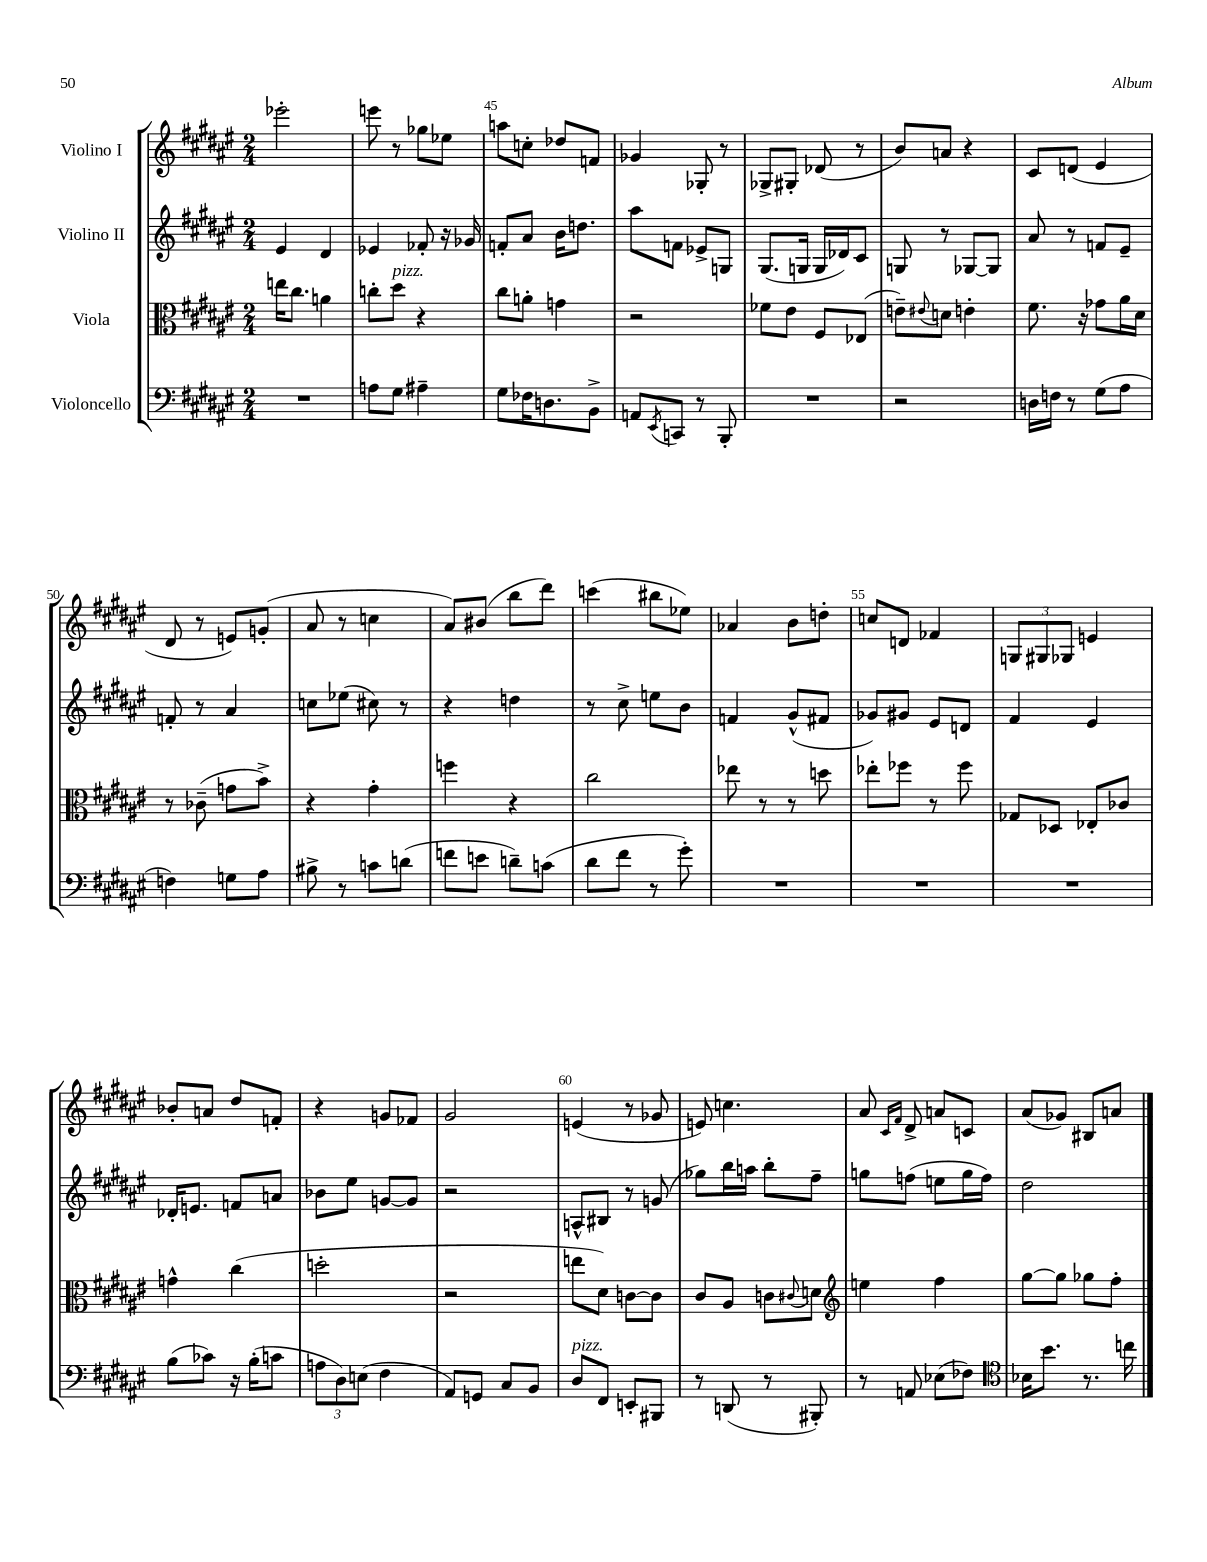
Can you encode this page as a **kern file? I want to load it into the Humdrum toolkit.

**kern	**kern	**kern	**kern
*part4	*part3	*part2	*part1
*staff4	*staff3	*staff2	*staff1
*I"Violoncello	*I"Viola	*I"Violino II	*I"Violino I
*clefF4	*clefC3	*clefG2	*clefG2
*k[f#c#g#d#a#e#]	*k[f#c#g#d#a#e#]	*k[f#c#g#d#a#e#]	*k[f#c#g#d#a#e#]
*M2/4	*M2/4	*M2/4	*M2/4
=43	=43	=43	=43
2r	16een\KL	4e#/	2eee-X'\
.	8.cc#\J	.	.
.	4an\	4d#/	.
=44	=44	=44	=44
8An\L	8ccn'\L	4e-X/	8eeen\
!	!LO:TX:a:i:t=pizz.	!	!
8G#\J	8dd#\J	.	8r
4A#X~\	4r	8f-X'/	8gg-X\L
.	.	16r	8ee-X\J
.	.	16g-X/	.
=45	=45	=45	=45
8G#\L	8cc#\L	8fn'/L	8aan\L
16F-X\K	8an'\J	8a#/J	8ccn'\J
8.Dn\	.	.	.
.	4gn\	16b\KL	8dd-X/L
.	.	8.ddn\J	.
8BB^\J	.	.	8fn/J
=46	=46	=46	=46
8AAn/L	2r	8aa#\L	4g-X/
8qEE#/	.	.	.
8CCn/J	.	8fn\J	.
8r	.	8e-X^/L	8G-X'/
8BBB'/	.	8Gn/J	8r
=47	=47	=47	=47
2r	8f-X\L	(8.G#/L	8G-X^/L
.	8e#\J	.	8G#X'/J
.	.	16Gn/Jk	.
.	8F#/L	16G/LL	(8d-X/
.	.	16d-X/J)	.
.	(8E-X/J	8c#/J	8r
=48	=48	=48	=48
2r	8en~\L)	8Gn/	8b/L)
.	8qqe#X/	.	.
.	8dn\J	8r	8an/J
.	4en'\	[8G-X/L	4r
.	.	8G-/J]	.
=49	=49	=49	=49
16Dn\LL	8.f#\	8a#/	8c#/L
16Fn\JJ	.	.	.
8r	.	8r	(8dn/J
.	16r	.	.
(8G#\L	8g-X\L	8fn/L	4e#/
8A#\J	16a#\L	8e#~/J	.
.	16d#\JJ	.	.
!!LO:LB:g=z
=50	=50	=50	=50
4Fn\)	8r	8fn'/	8d#/
.	(8c-X~\	8r	8r
8Gn\L	8gn\L	4a#/	8en/L)
8A#\J	8b^\J)	.	(8gn'/J
=51	=51	=51	=51
8B#X^\	4r	8ccn\L	8a#/
8r	.	(8ee-X\J	8r
8cn\L	4g#'\	8cc#X\)	4ccn\
(8dn\J	.	8r	.
=52	=52	=52	=52
8fn\L	4ffn\	4r	8a#/L)
8en\J	.	.	(8b#X/J
8dn~\L)	4r	4ddn\	8bb\L
(8cn\J	.	.	8ddd#\J)
=53	=53	=53	=53
8d#\L	2cc#\	8r	(4cccn\
8f#\J	.	8cc#^\	.
8r	.	8een\L	8bb#X\L
8g#'\)	.	8b\J	8ee-X\J)
=54	=54	=54	=54
2r	8ee-X\	4fn/	4a-X/
.	8r	.	.
.	8r	(8g#^^/L	8b\L
.	8ddn\	8f#X/J	8ddn'\J
=55	=55	=55	=55
2r	8ee-X'\L	8g-X/L)	8ccn/L
.	8ff-X\J	8g#X/J	8dn/J
.	8r	8e#/L	4f-X/
.	8ff-\	8dn/J	.
=56	=56	=56	=56
2r	8G-X/L	4f#/	12Gn/L
.	.	.	12G#X/
.	8D-X/J	.	.
.	.	.	12G-X/J
.	8E-X'/L	4e#/	4en/
.	8c-X/J	.	.
!!LO:LB:g=z
=57	=57	=57	=57
(8B\L	4gn^^\	16d-X'/KL	8b-X'/L
.	.	8.en/J	.
8c-X\J)	.	.	8an/J
16r	(4cc#\	8fn/L	8dd#/L
(16B'\KL	.	.	.
8cn\J	.	8an/J	8fn'/J
=58	=58	=58	=58
12An\L	2ddn'\	8b-X\L	4r
12D#\)	.	.	.
.	.	8ee#\J	.
(12En\J	.	.	.
4F#\	.	[8gn/L	8gn/L
.	.	8g/J]	8f-X/J
=59	=59	=59	=59
8AA#/L)	2r	2r	2g#/
8GGn/J	.	.	.
8C#/L	.	.	.
8BB/J	.	.	.
=60	=60	=60	=60
!LO:TX:a:i:t=pizz.	!	!	!
8D#/L	8een\L	8An^^/L	(4en/
8FF#/J	8d#\J)	8B#X/J	.
8EEn'/L	[8cn\L	8r	8r
8BBB#X/J	8c\J]	(8gn/	8g-X/
=61	=61	=61	=61
8r	8c#/L	8gg-X\L)	8en/)
(8DDn/	8A#/J	16bb\L	4.ccn\
.	.	16aan\JJ	.
8r	8cn\L	8bb'\L	.
.	8qqc#X/	.	.
8BBB#X'/)	8dn\J	8ff#~\J	.
=62	=62	=62	=62
*	*clefG2	*	*
8r	4een\	8ggn\L	8a#/
.	.	.	16qqc#/LL
.	.	.	16qqf#/JJ
8AAn/	.	(8ffn\J	8d#^/
(8E-X\L	4ff#\	8een\L	8an/L
8F-X\J)	.	16gg\L	8cn/J
.	.	16ff\JJ)	.
=63	=63	=63	=63
*clefC4	*	*	*
16B-X\KL	[8gg#\L	2dd#\	(8a#/L
8.b\J	.	.	.
.	8gg#\J]	.	8g-X/J)
8.r	8gg-X\L	.	8B#X/L
.	8ff#'\J	.	8an/J
16ccn\	.	.	.
==	==	==	==
*-	*-	*-	*-
